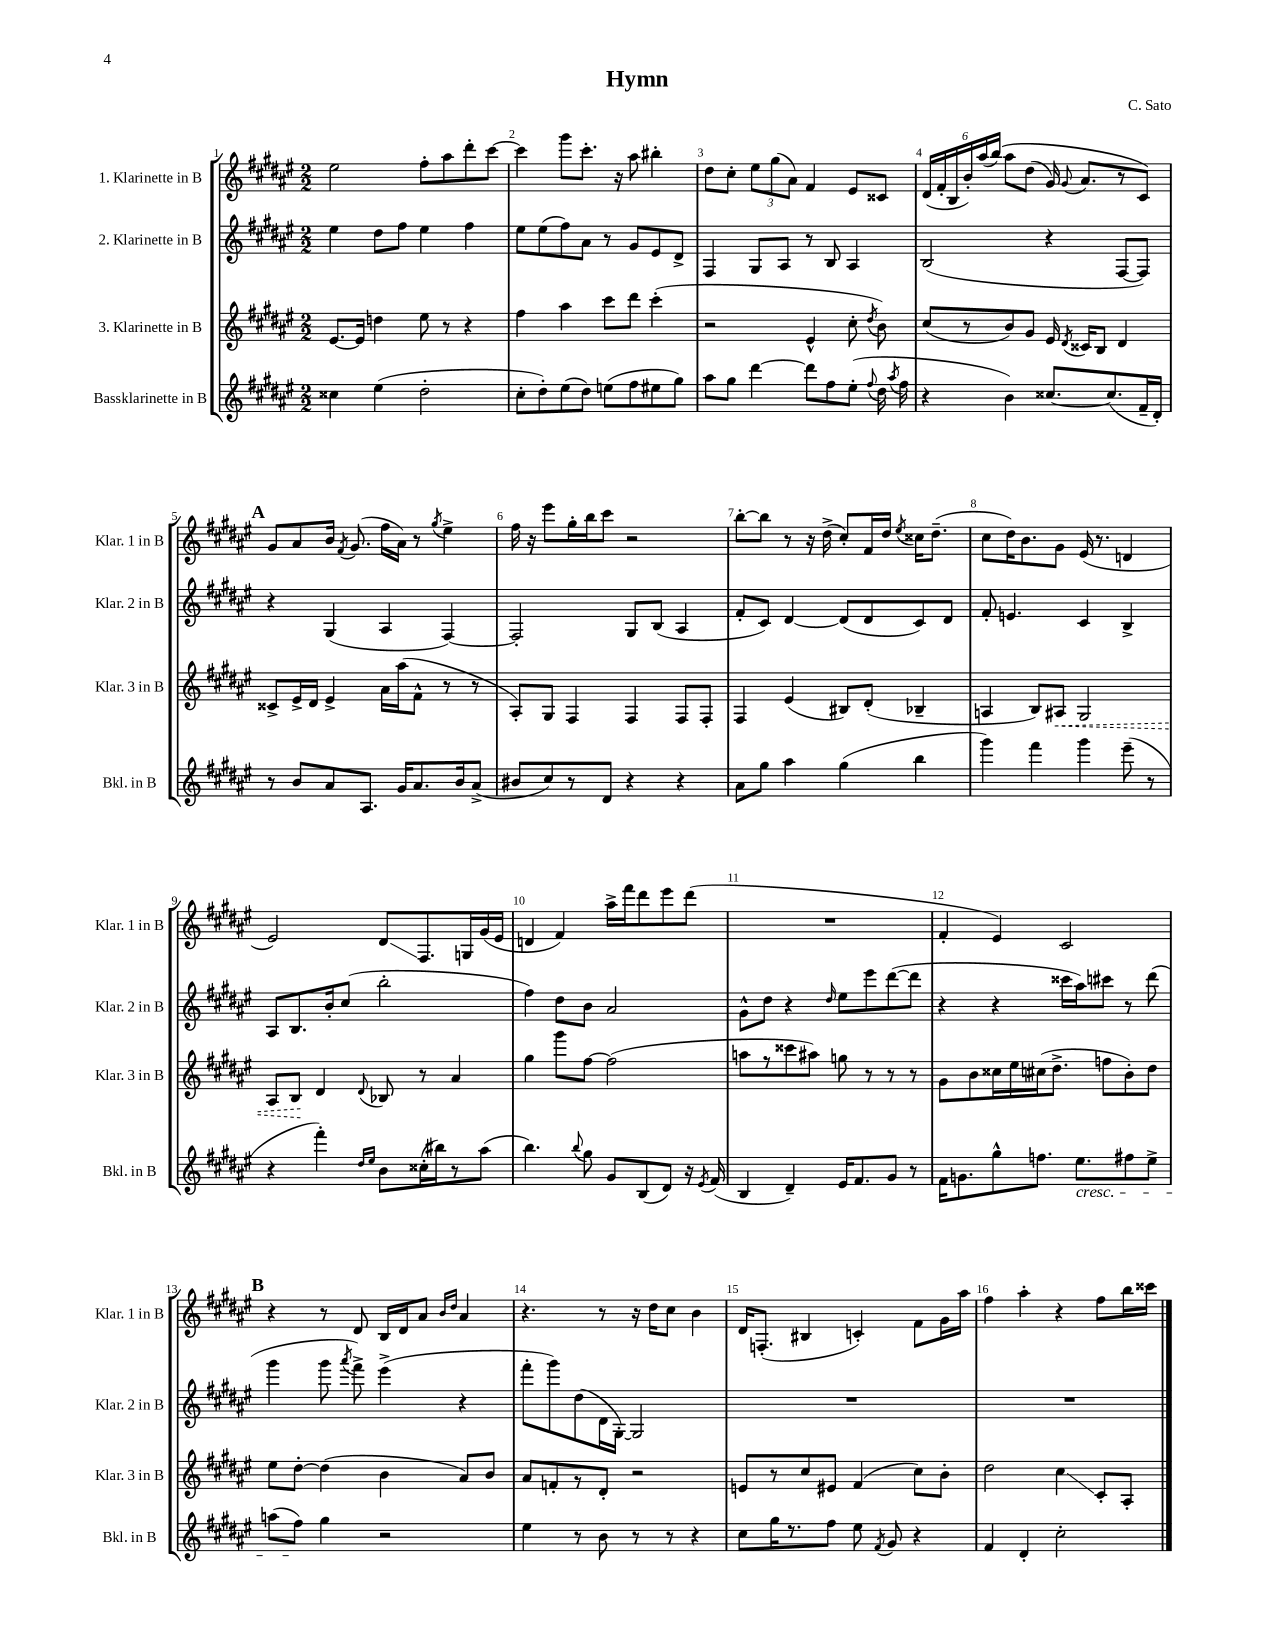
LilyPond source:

\header { title = "Hymn" composer = "C. Sato" }
<<
\new StaffGroup <<
\new Staff = "s0" \with { instrumentName = "1. Klarinette in B" shortInstrumentName = "Klar. 1 in B" } {
    \clef treble \key fis \major \numericTimeSignature \time 2/2
    \autoBeamOff eis''2 fis''8[-. ais''8 dis'''8-. cis'''8]~ |
    cis'''4 gis'''8[ cis'''8.]-. r16 ais''8 bis''4-. |
    dis''8[ cis''8]-. \tuplet 3/2 { eis''8[ gis''8( ais'8]) } fis'4 eis'8[ cisis'8] |
    \tuplet 6/4 { dis'16[( fis'16-. b16 b'16-.) ais''16( b''16])\( } ais''8[ dis''8]( gis'16) \appoggiatura { gis'8 } ais'8.[ r8 cis'8]\) |
    \mark \markup { \bold "A" } gis'8[ ais'8 b'16] \acciaccatura { fis'8 } gis'8.( fis''16[ ais'16]) r8 \acciaccatura { gis''8 } eis''4-> |
    fis''16 r16 eis'''8[ gis''16-. b''16 cis'''8] r2 |
    b''8[~-. b''8] r8 r16 dis''16->( cis''8[-.) fis'16 dis''16] \acciaccatura { eis''8 } cisis''16[ dis''8.]--( |
    cis''8[ dis''16) b'8. gis'8] eis'16( r8. d'4 |
    eis'2) dis'8[\glissando fis8. g16 gis'16( eis'16] |
    d'4 fis'4) ais''16[-> fis'''16 dis'''8 eis'''8 dis'''8]( |
    R1 |
    fis'4-. eis'4) cis'2 |
    \mark \markup { \bold "B" } r4 r8 dis'8 b16[ dis'16 ais'8] \grace { b'16[ dis''16] } ais'4 |
    r4. r8 r16 dis''16[ cis''8] b'4 |
    dis'16[ f8.]-.( bis4 c'4-.) fis'8[ gis'16 ais''16] |
    fis''4 ais''4-. r4 fis''8[ b''16 cisis'''16] \bar "|." |
}
\new Staff = "s1" \with { instrumentName = "2. Klarinette in B" shortInstrumentName = "Klar. 2 in B" } {
    \clef treble \key fis \major \numericTimeSignature \time 2/2
    \autoBeamOff eis''4 dis''8[ fis''8] eis''4 fis''4 |
    eis''8[ eis''8( fis''8) ais'8] r8 gis'8[ eis'8 dis'8]-> |
    fis4 gis8[ ais8] r8 b8 ais4 |
    b2( r4 fis8[~ fis8]) |
    \mark \markup { \bold "A" } r4 gis4( ais4 fis4~) |
    fis2-. gis8[ b8]( ais4 |
    fis'8[-. cis'8]) dis'4~ dis'8[( dis'8 cis'8) dis'8] |
    fis'8-. e'4. cis'4 b4-> |
    ais8[ b8. b'16-. cis''8]( b''2-. |
    fis''4) dis''8[ b'8] ais'2 |
    gis'8[-^ dis''8] r4 \grace { dis''16 } eis''8[ eis'''8 dis'''8~( dis'''8] |
    r4 r4 cisis'''16[ ais''16) cis'''8] r8 dis'''8( |
    \mark \markup { \bold "B" } gis'''4 gis'''8 \acciaccatura { ais'''8 } fis'''8->) eis'''4->( r4 |
    fis'''8[-. gis'''8) dis''8( dis'16 gis16]~-.) gis2 |
    R1 |
    R1 \bar "|." |
}
\new Staff = "s2" \with { instrumentName = "3. Klarinette in B" shortInstrumentName = "Klar. 3 in B" } {
    \clef treble \key fis \major \numericTimeSignature \time 2/2
    \autoBeamOff eis'8.[~ eis'16] d''4 eis''8 r8 r4 |
    fis''4 ais''4 cis'''8[ dis'''8] cis'''4-.( |
    r2 eis'4-^ cis''8-. \acciaccatura { dis''8 } b'8) |
    cis''8[( r8 b'8) gis'8] eis'16 \acciaccatura { dis'8 } cisis'16[ b8] dis'4 |
    \mark \markup { \bold "A" } cisis'8[-> eis'16-> dis'16] eis'4-> ais'16[ ais''16( fis'8]-^ r8 r8 |
    ais8[-.) gis8] fis4 fis4 fis8[ fis8]-. |
    fis4 eis'4( bis8[) dis'8]-.( bes4-- |
    a4 b8[) \once \override Hairpin.style = #'dashed-line ais8]\< gis2 |
    ais8[ b8]\! dis'4 \appoggiatura { dis'8 } bes8 r8 ais'4 |
    gis''4 gis'''8[ fis''8]~ fis''2( |
    a''8[ r8 cisis'''8 ais''8]) g''8 r8 r8 r8 |
    gis'8[ b'8 cisis''16 eis''16 cis''16( dis''8.]-> f''8[ b'8-.) dis''8] |
    \mark \markup { \bold "B" } eis''8[ dis''8]~-. dis''4( b'4 ais'8[) b'8] |
    ais'8[ f'8-. r8 dis'8]-. r2 |
    e'8[ r8 cis''8 eis'8] fis'4( cis''8[) b'8]-. |
    dis''2 cis''4\glissando cis'8[-. ais8]-. \bar "|." |
}
\new Staff = "s3" \with { instrumentName = "Bassklarinette in B" shortInstrumentName = "Bkl. in B" } {
    \clef treble \key fis \major \numericTimeSignature \time 2/2
    \autoBeamOff cisis''4 eis''4( dis''2-. |
    cis''8[-. dis''8-.) eis''8( dis''8]) e''8[( fis''8 eis''8 gis''8]) |
    ais''8[ gis''8] dis'''4~ dis'''8[ fis''8 eis''8]-.( \appoggiatura { fis''8 } dis''16 \acciaccatura { ais''8 } fis''16 |
    r4 b'4) cisis''8.[~ cisis''8.( fis'16-- dis'16]-.) |
    \mark \markup { \bold "A" } r8 b'8[ ais'8 ais8.] gis'16[ ais'8. b'16 ais'8]->( |
    bis'8[ cis''8) r8 dis'8] r4 r4 |
    ais'8[ gis''8] ais''4 gis''4( b''4 |
    gis'''4) fis'''4 gis'''4 eis'''8--( r8 |
    r4 fis'''4-.) \grace { dis''16[ eis''16] } b'8[ cisis''16-.( bis''16) r8 ais''8]( |
    b''4.) \appoggiatura { b''8 } gis''8 gis'8[ b8( dis'8]) r16 \acciaccatura { eis'8 } fis'16( |
    b4 dis'4--) eis'16[ fis'8. gis'8] r8 |
    fis'16[ g'8. gis''8-^ f''8.] eis''8.[\cresc fis''8 eis''8]-> |
    \mark \markup { \bold "B" } a''8[( fis''8]\!) gis''4 r2 |
    eis''4 r8 b'8 r8 r8 r4 |
    cis''8[ gis''16 r8. fis''8] eis''8 \acciaccatura { fis'8 } gis'8 r4 |
    fis'4 dis'4-. cis''2-. \bar "|." |
}
>>
>>
\layout { \context { \Score \override BarNumber.break-visibility = ##(#f #t #t) barNumberVisibility = #all-bar-numbers-visible } }
